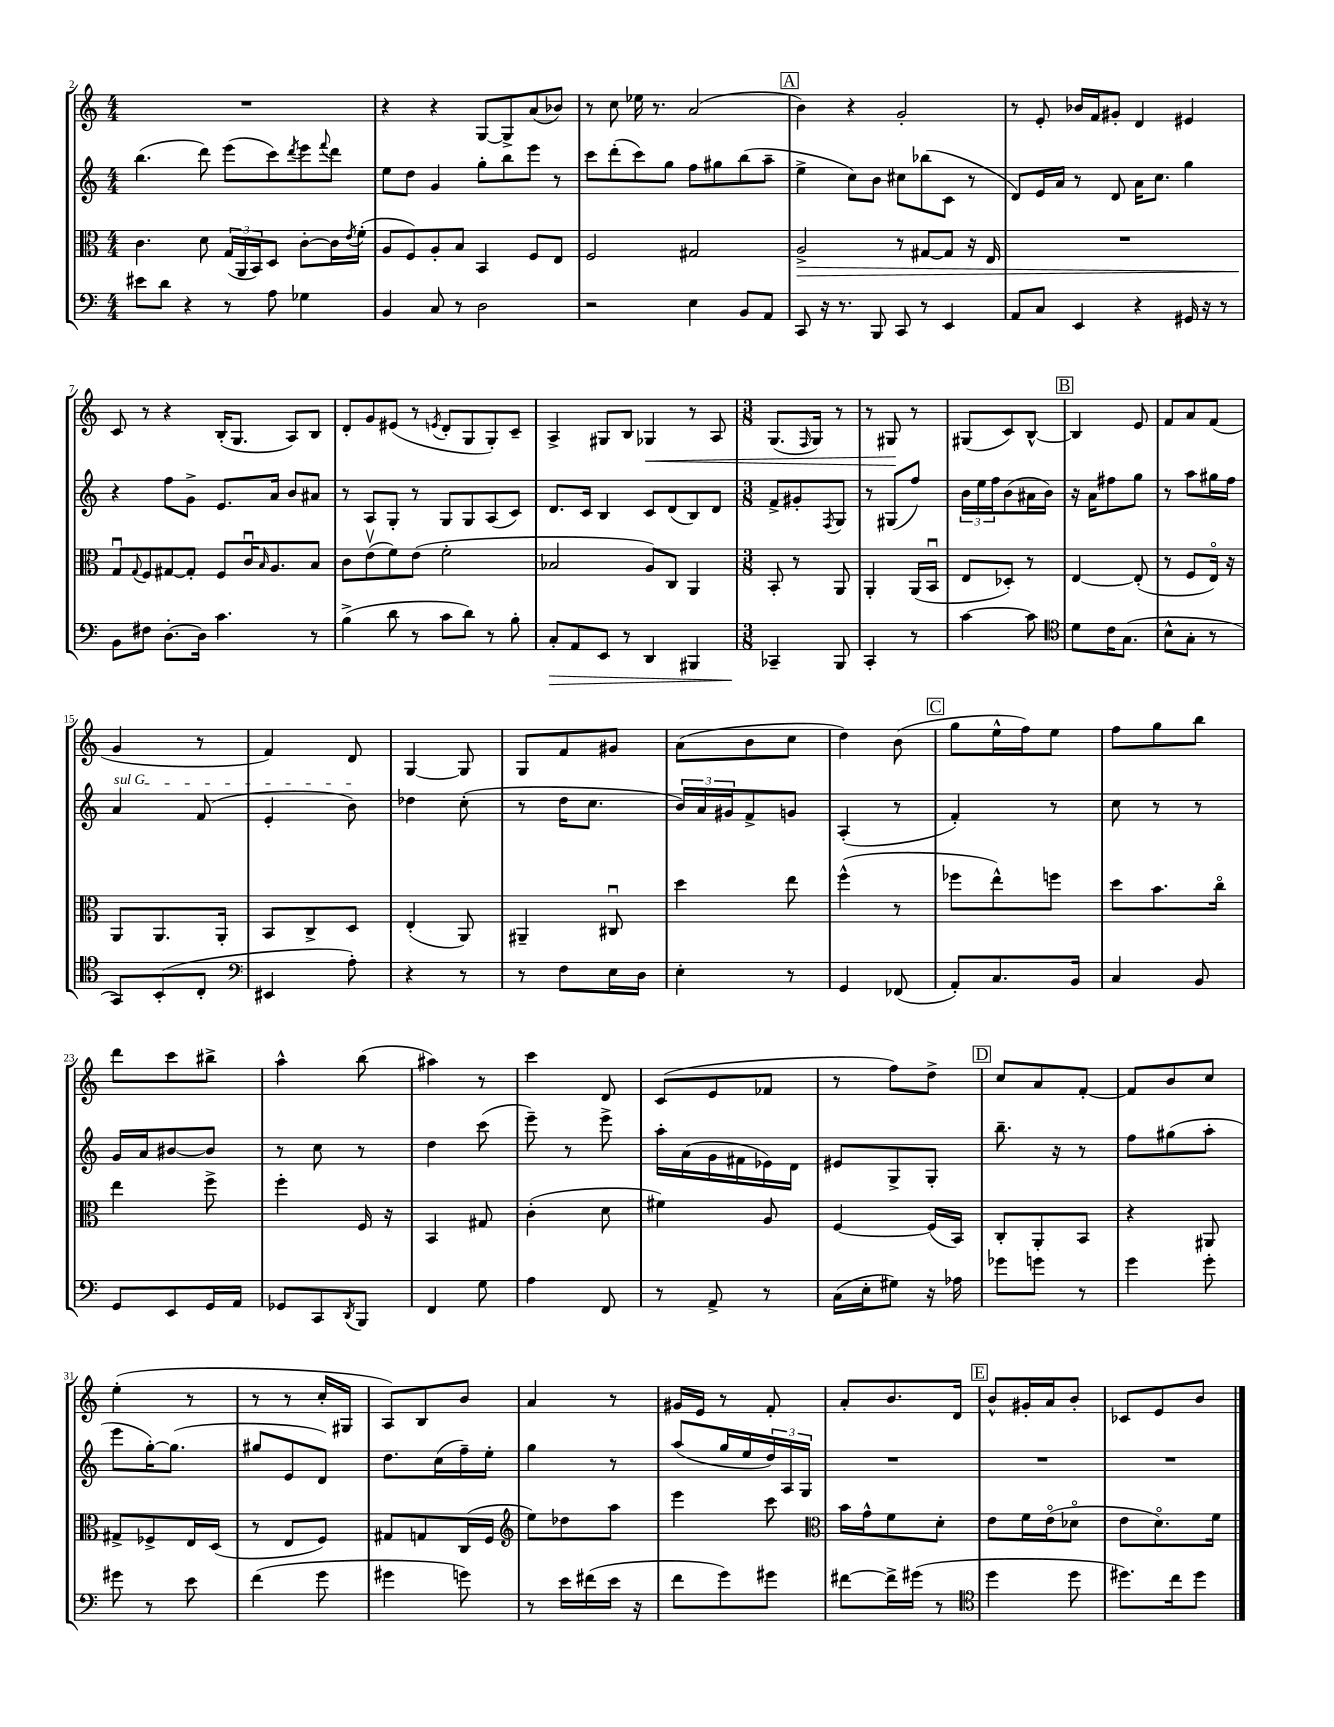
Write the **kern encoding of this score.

**kern	**kern	**kern	**kern
*staff4	*staff3	*staff2	*staff1
*clefF4	*clefC3	*clefG2	*clefG2
*k[]	*k[]	*k[]	*k[]
*M4/4	*M4/4	*M4/4	*M4/4
8e#	4.c	(4.bb	1r
8d	.	.	.
4r	.	.	.
.	8d	8ddd)	.
8r	(24G	(8eee	.
.	24AA	.	.
.	24BB)	.	.
8A	8D	8ccc)	.
.	.	8qddd	.
4G-	[8c'	8eee	.
.	.	8qqfff	.
.	16c]	8ddd	.
.	8qe	.	.
.	(16f'	.	.
=	=	=	=
4BB	8A	8ee	4r
.	8F)	8dd	.
8C	8A'	4g	4r
8r	8B	.	.
2D	4BB	8gg'	[8G
.	.	8bb	8G^]
.	8F	8eee	(8a
.	8E	8r	8b-)
=	=	=	=
2r	2F	8ccc	8r
.	.	(8ddd'	8cc
.	.	8ccc)	16ee-
.	.	.	8.r
.	.	8gg	.
4E	2G#	8ff	(2a
.	.	8gg#	.
8BB	.	(8bb	.
8AA	.	8aa~	.
=	=	=	=
8CC	2A^	4ee^	4b)
16r	.	.	.
8.r	.	.	.
.	.	8cc)	4r
8BBB	.	8b	.
8CC	8r	8cc#	2g'
8r	[8G#	(8bb-	.
4EE	8G#]	8c	.
.	16r	8r	.
.	16E	.	.
=	=	=	=
8AA	1r	8d)	8r
8C	.	16e	8e'
.	.	16a	.
4EE	.	8r	16b-
.	.	.	16f
.	.	8d	8g#'
4r	.	16a	4d
.	.	8.cc	.
16GG#	.	4gg	4e#
16r	.	.	.
8r	.	.	.
=	=	=	=
8BB	8Gu	4r	8c
.	8qqG	.	.
8F#	8F	.	8r
[8.D'	[8G#	8ff	4r
.	8G#']	8g^	.
16D]	.	.	.
4.c	8F	8.e	(16B'
.	.	.	8.G
.	16cu	.	.
.	16qqB	.	.
.	8.A	16a	.
.	.	8b	8A)
8r	8B	8a#	8B
=	=	=	=
(4B^	8c	8r	8d'
.	(8ev	8A	8g
8d	8f)	8G'	(8e#
8r	(8e	8r	8r
.	.	.	8qe
8c	2f'	8G	8d'
8d)	.	8G	8G
8r	.	(8A	8G')
8B'	.	8c)	8c~
=	=	=	=
8C'	2B-	8.d	4A^
8AA	.	.	.
.	.	16c	.
8EE	.	4B	8G#
8r	.	.	8B
4DD	8A)	8c	4G-
.	8C	(8d	.
4BBB#	4AA	8B)	8r
.	.	8d	8A
=	=	=	=
*M3/8	*M3/8	*M3/8	*M3/8
4CC-~	8BB'	8f^	(8.G
.	8r	8g#'	.
.	.	.	16qqF
.	.	.	16G)
.	.	8qF	.
8BBB	8AA	8G	8r
=	=	=	=
4CC'	4AA'	8r	8r
.	.	(8G#	8G#
8r	(16AA	8ff)	8r
.	16BBu	.	.
=	=	=	=
[4c	8E	24b	(8G#
.	.	24ee	.
.	.	24ff	.
.	8D-')	(8b	8c)
8c]	8r	16a#	[8B^^
.	.	16b)	.
=	=	=	=
*clefC4	*	*	*
8d	[4E	16r	4B]
.	.	16a	.
16c	.	8ff#	.
(8.G	.	.	.
.	(8E']	8gg	8e
=	=	=	=
8B^^	8r	8r	8f
8G'	8F	8aa	8a
8r	16Eo)	16gg#	(8f
.	16r	16ff	.
=	=	=	=
8GG)	8AA	4a	4g
(8BB'	8.AA	.	.
8C'	.	(8f	8r
.	16AA'	.	.
=	=	=	=
*clefF4	*	*	*
4EE#	8BB	4e'	4f)
.	8C^	.	.
8A')	8D	8b)	8d
=	=	=	=
4r	(4E'	4dd-	[4G
8r	8AA)	(8cc'	8G]
=	=	=	=
8r	4AA#~	8r	8G
8F	.	16dd	8f
.	.	8.cc	.
16E	8C#u	.	8g#
16D	.	.	.
=	=	=	=
4E'	4dd	24b)	(8a
.	.	24a	.
.	.	24g#	.
.	.	8f^	8b
8r	8ee	8g	8cc
=	=	=	=
4GG	(4ff^^	(4A'	4dd)
(8FF-	8r	8r	(8b
=	=	=	=
8AA')	8ff-	4f')	8gg
8.C	8ee^^)	.	16ee^^
.	.	.	16ff)
.	8ff	8r	8ee
16BB	.	.	.
=	=	=	=
4C	8dd	8cc	8ff
.	8.b	8r	8gg
8BB	.	8r	8bb
.	16cco	.	.
=	=	=	=
8GG	4ee	16g	8ddd
.	.	16a	.
8EE	.	[8b#	8ccc
16GG	8ff^	8b#]	8bb#^
16AA	.	.	.
=	=	=	=
8GG-	4ff'	8r	4aa^^
8CC	.	8cc	.
8qDD	.	.	.
8BBB	16F	8r	(8bb
.	16r	.	.
=	=	=	=
4FF	4BB	4dd	4aa#)
8G	8G#	(8ccc	8r
=	=	=	=
4A	(4c'	8eee~)	4ccc
.	.	8r	.
8FF	8d	8eee^	8d
=	=	=	=
8r	4f#)	16aa'	(8c
.	.	(16a	.
8AA^	.	16g	8e
.	.	16f#	.
8r	8A	16e-)	8f-
.	.	16d	.
=	=	=	=
(16C	[4F	8e#	8r
16E'	.	.	.
8G#)	.	8G^	8ff)
16r	(16F]	8G'	8dd^
16A-	16BB)	.	.
=	=	=	=
8g-	8C'	8.bb~	8cc
8g	8AA'	.	8a
.	.	16r	.
8r	8BB	8r	[8f'
=	=	=	=
4g	4r	8ff	8f]
.	.	(8gg#	8b
8g'	8AA#	8aa'	8cc
=	=	=	=
8g#	8G#^	8eee	(4ee'
8r	8F-^	[16gg')	.
.	.	(8.gg]	.
8e	16E	.	8r
.	(16D	.	.
=	=	=	=
(4f	8r	8gg#	8r
.	8E	8e	8r
8g	8F)	8d)	16cc'
.	.	.	16G#
=	=	=	=
4g#	8G#	8.dd	8A)
.	8G	.	8B
.	.	(16cc	.
8g)	(16C	16ff~)	8b
.	16F	16ee'	.
=	=	=	=
*	*clefG2	*	*
8r	8ee)	4gg	4a
16e	8dd-	.	.
(16f#	.	.	.
16e	8aa	8r	8r
16r	.	.	.
=	=	=	=
8f	4eee	(8aa	16g#
.	.	.	16e
8g)	.	16gg	8r
.	.	16ee	.
8g#	8ccc	24dd)	8f'
.	.	24A	.
.	.	24G	.
=	=	=	=
*	*clefC3	*	*
[8f#	16b	4.r	8a'
.	16g^^	.	.
16f#^]	8f	.	8.b
(16g#	.	.	.
8r	8d'	.	.
.	.	.	16d
=	=	=	=
*clefC4	*	*	*
4dd	8e	4.r	8b^^
.	16f	.	16g#'
.	(16eo	.	16a
8dd	8d-o	.	8b'
=	=	=	=
8.dd#)	8e	4.r	8c-
.	8.do)	.	8e
16cc	.	.	.
8dd#	.	.	8b
.	16f	.	.
==	==	==	==
*-	*-	*-	*-
